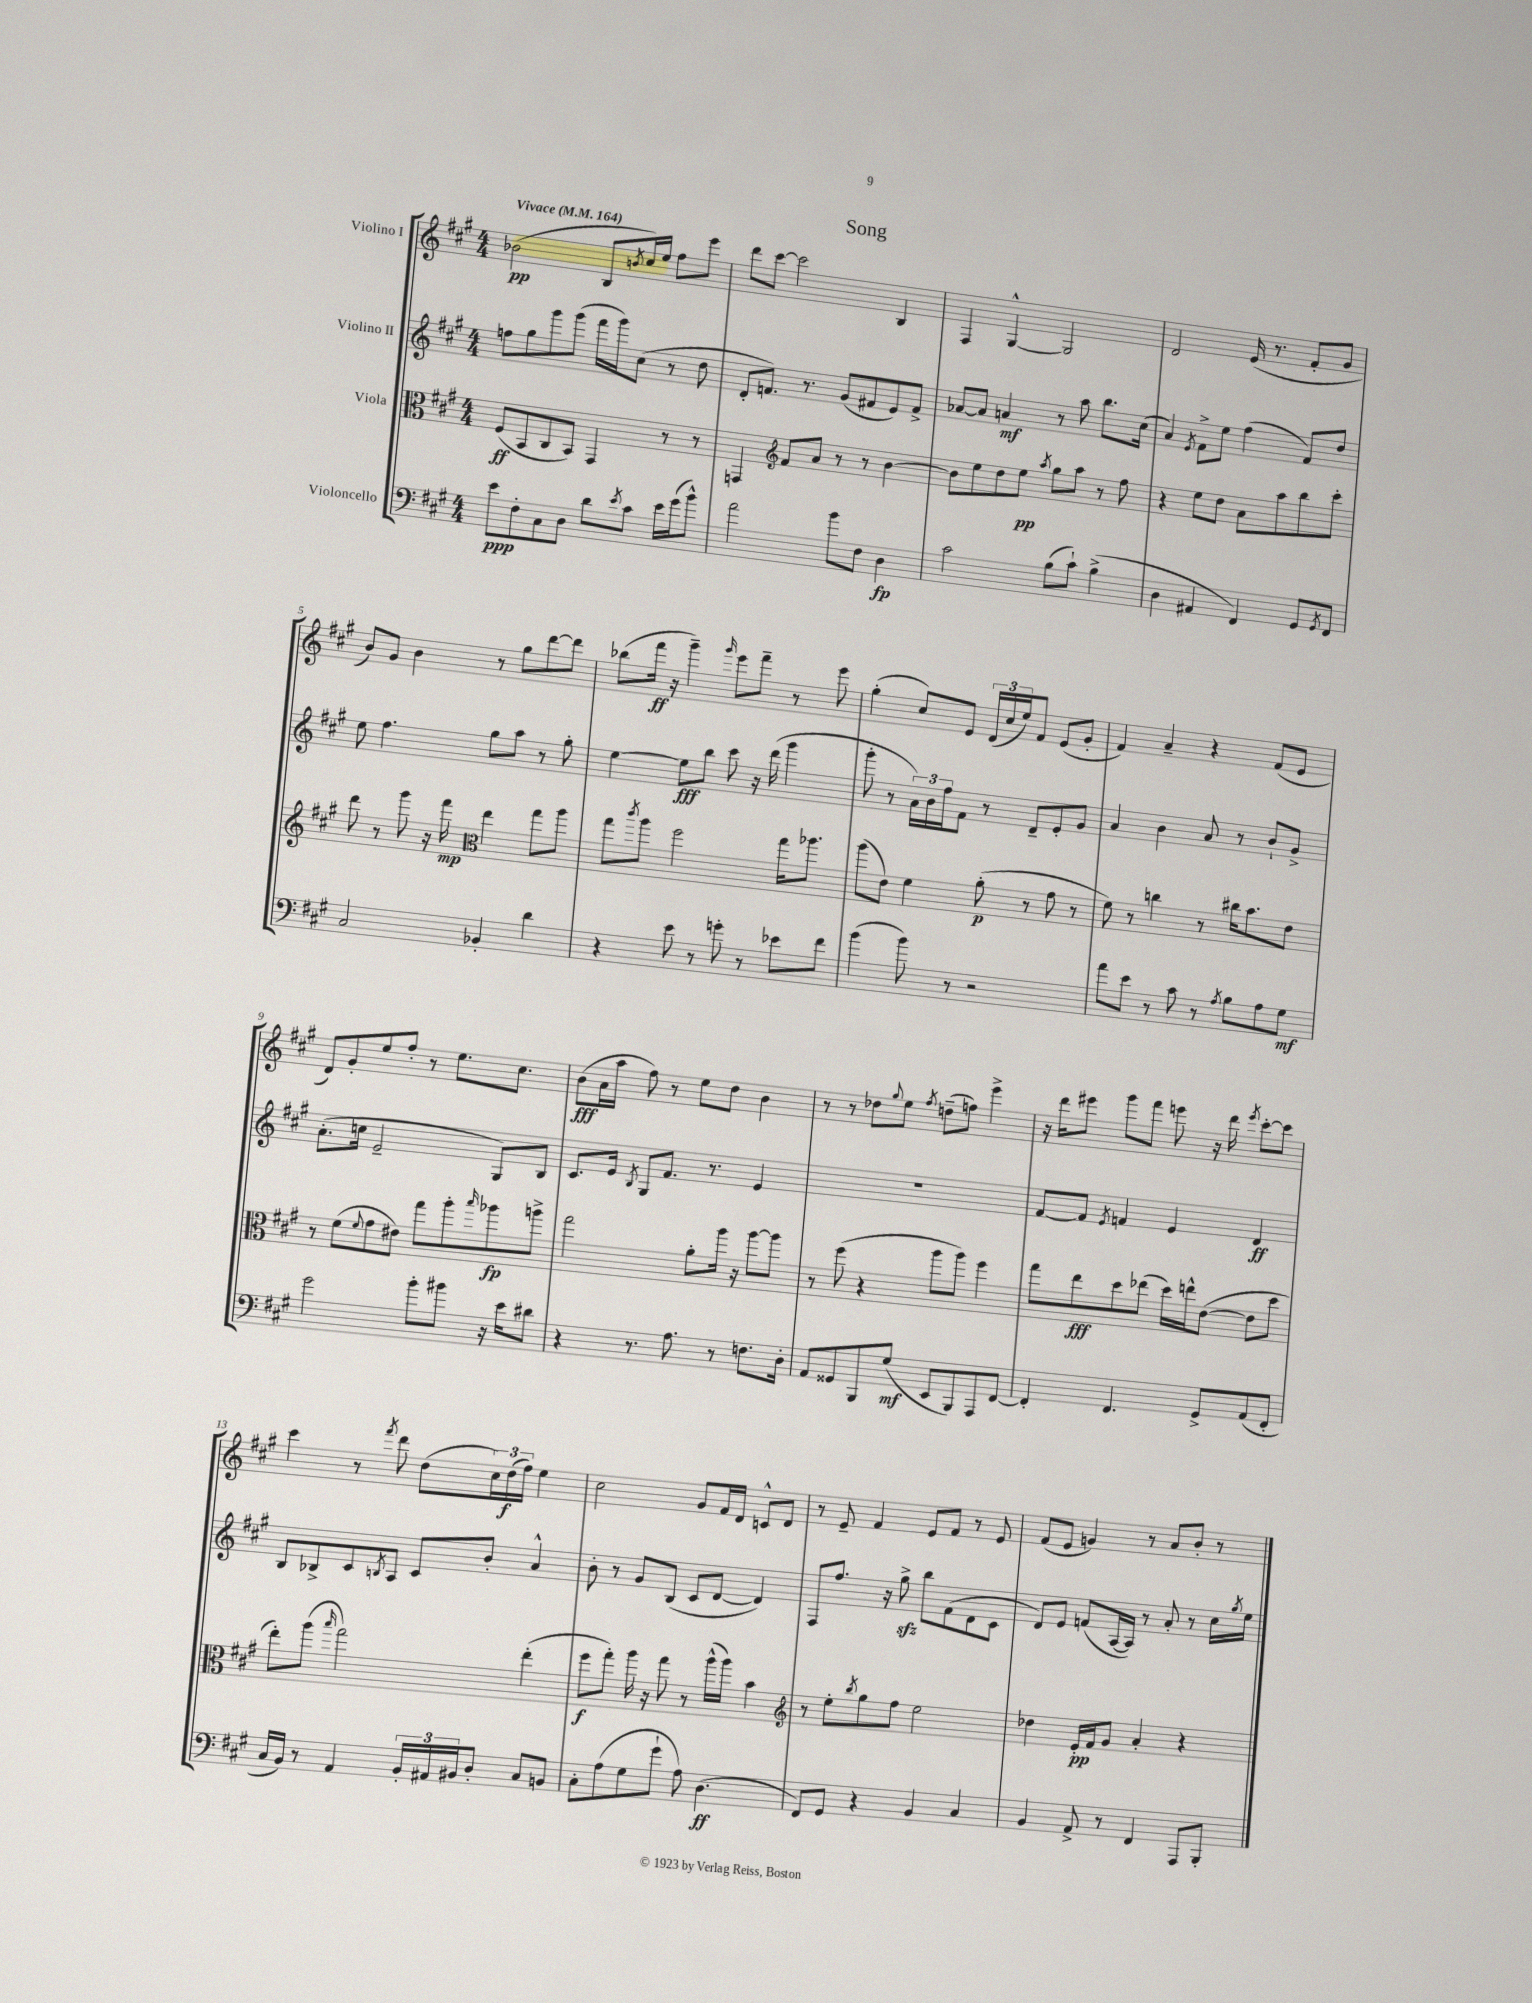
\header { title = "Song" }
<<
\new StaffGroup <<
\new Staff = "s0" \with { instrumentName = "Violino I" } {
    \clef treble \key a \major \numericTimeSignature \time 4/4 \tempo "Vivace" 4 = 164
    bes'2\pp( b8 \acciaccatura { b'8 } cis''16) e''16 fis''8 e'''8 |
    d'''8 cis'''8~ cis'''2 b4 |
    fis4 gis4~-^ gis2 |
    d'2 e'16( r8. fis'8-. gis'8 |
    b'8) gis'8 b'4 r8 gis''8 d'''8~ d'''8 |
    bes''8( fis'''16\ff r16 gis'''4--) \grace { gis'''16 } e'''8 fis'''8-- r8 e'''8 |
    gis''4-.( cis''8) e'8 \tuplet 3/2 { d'16( cis''16 e''16) } fis'8 e'8( gis'8-. |
    fis'4) a'4-- r4 fis'8( e'8 |
    d'8) gis'8-. e''8 fis''8-. r8 e''8. cis''8. |
    b'8\fff( a'16 a''16 fis''8) r8 e''8 d''8 b'4 |
    r8 r8 des''8 \appoggiatura { gis''8 } e''8 \acciaccatura { fis''8 } d''8--( f''8) e'''4-> |
    r16 d'''16 eis'''8 gis'''8 fis'''8 e'''8 r16 d'''16 \acciaccatura { e'''8 } cis'''8~-. cis'''8 |
    cis'''4 r8 \acciaccatura { fis'''8 } d'''8 d''8( \tuplet 3/2 { cis''16) d''16\f( fis''16) } e''4 |
    cis''2 gis'8 fis'16 d'16 c'8-^ d'8 |
    r8 e'8-- fis'4 e'8 fis'8 r8 e'8 |
    fis'8( e'8 g'4) r8 a'8 b'8-. r8 \bar "|." |
}
\new Staff = "s1" \with { instrumentName = "Violino II" } {
    \clef treble \key a \major \numericTimeSignature \time 4/4
    f''8 gis''8 gis'''8 gis'''8( fis'''16 gis'''16) cis''8( r8 d''8 |
    d'8-. f'8.) r8. gis'8( fis'8 e'8) fis'8-> |
    aes'8~ aes'8 a'4\mf r8 a''8 b''8. cis''16( |
    a'4) \acciaccatura { e'8 } fis'8-> e''8 fis''4( fis'8) d''8 |
    e''8 fis''4. gis''8 a''8 r8 gis''8-. |
    e''4~ e''8\fff b''8 cis'''8 r16 d'''16( gis'''4 |
    gis'''8-. r8 \tuplet 3/2 { a'16) b'16 fis''16 } fis'8 r8 d'8-- e'8-. gis'8 |
    a'4 b'4 a'8 r8 b'8-! gis'8-> |
    a'8.-.( c''16 e'2-- gis8) b8 |
    cis'8. e'16 \acciaccatura { b8 } gis8 fis'8. r8. e'4 |
    R1 |
    fis'8~ fis'8 \acciaccatura { e'8 } f'4 e'4 d'4\ff |
    b8 bes8-> cis'8 \acciaccatura { b8 } a8 cis'8 b'8-. a'4-^ |
    b'8-. r8 gis'8 b8( cis'8 d'8~ d'4) |
    fis8 fis''8. r16 gis''8->\sfz b''8 fis'8( d'8 cis'8 |
    d'8) e'8 f'8( a16~ a16) r8 a'8-. r8 cis''16 \acciaccatura { gis''8 } e''16 \bar "|." |
}
\new Staff = "s2" \with { instrumentName = "Viola" } {
    \clef alto \key a \major \numericTimeSignature \time 4/4
    fis8\ff( b,8 cis8 b,8) gis,4 r8 r8 |
    g,4 \clef treble fis'8 a'8 r8 r8 b'4~ |
    b'8 e''8 d''8 e''8\pp \acciaccatura { a''8 } gis''8 a''8 r8 fis''8 |
    r4 e''8 d''8 a'8 a''8 b''8 cis'''8-. |
    d'''8 r8 gis'''8 r16 fis'''16\mp \clef alto e''4 gis''8 a''8 |
    gis''8 \acciaccatura { cis'''8 } a''8 fis''2 gis''16 aes''8. |
    a''8( e'8) fis'4 a'8-.\p( r8 gis'8 r8 |
    fis'8) r8 c''4 r8 cis''16 b'8. e'8 |
    r8 fis'8( \appoggiatura { fis'8 } gis'8 eis'8) gis''8 a''8-. \grace { b''16 } aes''8\fp a''8-> |
    gis''2 a'8-. a''16 r16 a''8~ a''8 |
    r8 fis''8( r4 a''8 a''8) fis''4 |
    gis''8 e''8\fff d''8 ees''8( d''16) e''16-^ e'8~( e'8 d''8 |
    e''8-.) a''8( \grace { b''16 } gis''2) e''4-.( |
    fis''8\f gis''8-.) a''16 r16 gis''8 r8 a''16-^( a''16) b'4 |
    \clef treble r8 e''8-. \acciaccatura { b''8 } gis''8 fis''8 e''2 |
    des''4 e'16-.\pp fis'16 gis'8 a'4-. r4 \bar "|." |
}
\new Staff = "s3" \with { instrumentName = "Violoncello" } {
    \clef bass \key a \major \numericTimeSignature \time 4/4
    e'8\ppp fis8-. cis8 d8 d'8 \acciaccatura { e'8 } cis'8 e'16 gis'16( b'8-^) |
    a'2 b'8 fis8 d4\fp |
    cis'2 b8( cis'8-!) b4->( |
    d4 ais,4 fis,4) gis,8 \acciaccatura { gis,8 } fis,8 |
    cis2 bes,4-. d'4 |
    r4 e'8 r8 g'8-. r8 ees'8 fis'8 |
    b'4( b'8) r8 r2 |
    a'8 e'8 r8 cis'8 r8 \acciaccatura { a8 } b8 a8 gis8\mf |
    gis'2 b'8-. bis'8 r16 e'16 dis'8 |
    r4 r8. a8. r8 f8. d16-. |
    a,8 gisis,8 b,,8 gis8\mf( e,8 b,,8) a,,8 fis,8~ |
    fis,4-. fis,4. gis,8-> a,8( fis,8-. |
    cis16 b,16) r8 a,4 \tuplet 3/2 { b,16-. ais,16 bis,16 } d8-. cis8 b,8 |
    cis8-. a8( gis8 gis'8-! a8) d4.\ff( |
    fis,8) gis,8 r4 b,4 cis4 |
    b,4 a,8-> r8 fis,4 a,,8 b,,8-. \bar "|." |
}
>>
>>
